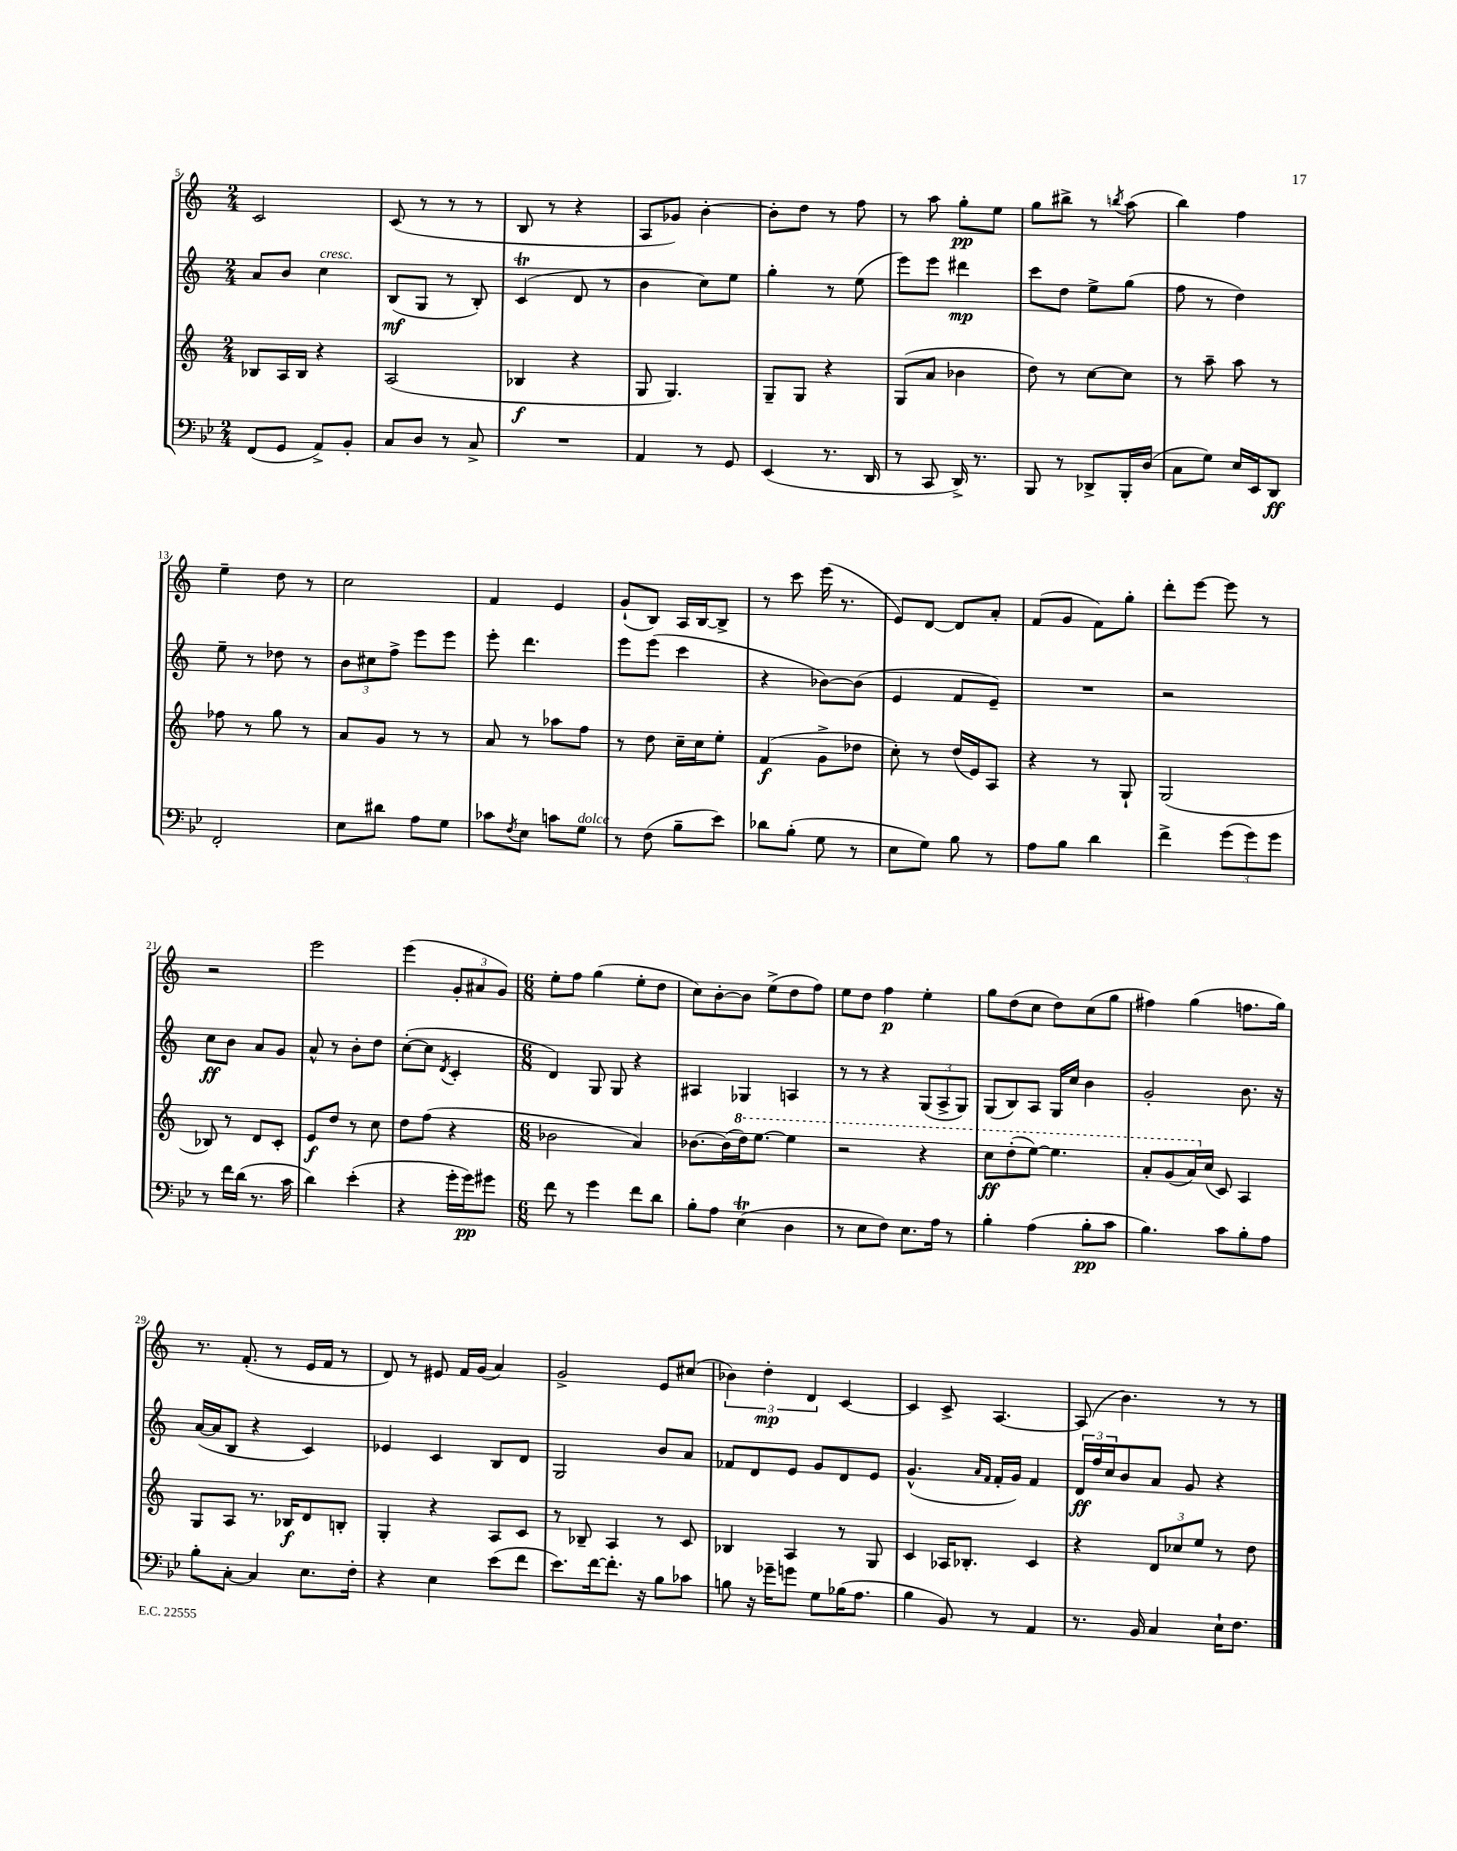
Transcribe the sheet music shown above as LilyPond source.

<<
\new StaffGroup <<
\new Staff = "s0" {
    \clef treble \key c \major \numericTimeSignature \time 2/4
    c'2 |
    c'8( r8 r8 r8 |
    b8 r8 r4 |
    a8 ges'8) b'4~-. |
    b'8-. d''8 r8 f''8 |
    r8 a''8 g''8-.\pp e''8 |
    g''8 bis''8-> r8 \acciaccatura { b''8 } a''8( |
    b''4) f''4 |
    e''4-- d''8 r8 |
    c''2 |
    f'4 e'4 |
    g'8-!( b8) a16 b16~ b8-> |
    r8 c'''8 e'''16( r8. |
    e'8) d'8~ d'8 a'8-. |
    f'8( g'8 f'8) g''8-. |
    d'''8-. e'''8~ e'''8 r8 |
    r2 |
    e'''2 |
    e'''4( \tuplet 3/2 { g'8-. ais'8 g'8) } |
    \numericTimeSignature \time 6/8 e''8-. f''8 g''4( e''8-. d''8 |
    c''8) b'8~-. b'8 e''8->( d''8 f''8) |
    e''8 d''8 f''4\p e''4-. |
    g''8 d''8( c''8 d''8) c''8( g''8 |
    fis''4) g''4( f''8. g''16) |
    r8. f'8.-.( r8 e'16 f'16 r8 |
    d'8) r8 eis'8 f'16 g'16( a'4) |
    g'2-> e'8 cis''8( |
    \tuplet 3/2 { bes'4) d''4-.\mp d'4 } c'4~ |
    c'4 c'8-> a4.~ |
    a8( b'4.) r8 r8 \bar "|." |
}
\new Staff = "s1" {
    \clef treble \key c \major \numericTimeSignature \time 2/4
    a'8 b'8 c''4^\markup { \italic "cresc." } |
    b8\mf( g8 r8 b8-.) |
    c'4\trill( d'8 r8 |
    b'4 c''8) e''8 |
    g''4-. r8 e''8( |
    e'''8) e'''8 dis'''4\mp |
    c'''8 d''8 e''8-> g''8( |
    f''8 r8 d''4) |
    e''8-- r8 des''8 r8 |
    \tuplet 3/2 { b'8 cis''8 f''8-> } e'''8 e'''8 |
    e'''8-. d'''4. |
    e'''8 e'''8( c'''4 |
    r4 bes'8~) bes'8( |
    e'4 f'8 e'8--) |
    R2 |
    r2 |
    c''8\ff b'8 a'8 g'8 |
    a'8-^ r8 b'8-. d''8 |
    c''8~-.( c''8 \acciaccatura { d'8 } c'4-. |
    \numericTimeSignature \time 6/8 d'4) g8 g8 r4 |
    ais4 ges4 a4 |
    r8 r8 r4 \tuplet 3/2 { g8( a8-> g8) } |
    g8( b8) a8 g16 c''16 b'4 |
    g'2-. b'8. r16 |
    a'16~( a'16 b8 r4 c'4) |
    ees'4 c'4 b8 d'8 |
    g2 b'8 a'8 |
    fes'8 d'8 e'8 g'8 d'8 e'8 |
    g'4.-^( \grace { a'16 f'16 } f'16-. g'16) f'4 |
    \tuplet 3/2 { d'16\ff f''16 c''16 } b'8 a'8 g'8 r4 \bar "|." |
}
\new Staff = "s2" {
    \clef treble \key c \major \numericTimeSignature \time 2/4
    bes8 a16 bes16 r4 |
    a2( |
    bes4\f r4 |
    g8 g4.) |
    g8-- g8 r4 |
    g8( a'8 bes'4 |
    d''8) r8 c''8~ c''8 |
    r8 a''8-- a''8 r8 |
    fes''8 r8 g''8 r8 |
    a'8 g'8 r8 r8 |
    a'8 r8 aes''8 f''8 |
    r8 d''8 c''16-- c''16 e''8-. |
    f'4\f( g'8-> des''8 |
    c''8-.) r8 d''16( e'16) a8 |
    r4 r8 g8-! |
    g2( |
    bes8) r8 d'8 c'8-. |
    e'8\f d''8 r8 c''8 |
    d''8 f''8( r4 |
    \numericTimeSignature \time 6/8 bes'2 a'4) |
    bes'8.~ bes'16( \ottava #1 d'''16) e'''8.~ e'''4 |
    r2 r4 |
    c'''8\ff d'''8-.( e'''8~) e'''4. |
    a''8-. g''8( a''16) \ottava #0 c''16( c'8) a4 |
    g8 a8 r8. bes16\f d'8 b8-. |
    g4-. r4 a8 c'8 |
    r8 bes8-- a4 r8 c'8 |
    bes4 a4 r8 g8 |
    c'4 aes16 bes8.-. c'4 |
    r4 \tuplet 3/2 { d'8 ces''8 e''8 } r8 d''8 \bar "|." |
}
\new Staff = "s3" {
    \clef bass \key bes \major \numericTimeSignature \time 2/4
    f,8( g,8 a,8->) bes,8-. |
    c8 d8 r8 c8-> |
    R2 |
    a,4 r8 g,8 |
    ees,4( r8. d,16 |
    r8 c,8 d,16->) r8. |
    bes,,8 r8 des,8-> bes,,16-. d16( |
    c8 g8) ees16 ees,16 d,8\ff |
    f,2-. |
    ees8 dis'8 a8 g8 |
    ces'8 \acciaccatura { f8 } ees8 c'8 g8^\markup { \italic "dolce" } |
    r8 f8( bes8-- ees'8) |
    des'8 bes8-.( g8 r8 |
    ees8 g8) bes8 r8 |
    a8 bes8 d'4 |
    f'4-> \tuplet 3/2 { g'8( g'8) g'8 } |
    r8 f'16 d'16( r8. c'16 |
    d'4) ees'4-.( |
    r4 g'16-. g'16\pp) gis'8 |
    \numericTimeSignature \time 6/8 f'8 r8 g'4 f'8 d'8 |
    bes8-. a8 ees4\trill( d4 |
    r8 ees8 f8) ees8. a16 r8 |
    bes4-. a4( bes8-.\pp c'8 |
    bes4.) c'8 bes8-. a8 |
    bes8-. c8~-. c4 ees8. f16-. |
    r4 ees4 ees'8( f'8 |
    ees'8.) f'16~ f'8.-. r16 bes8 ces'8 |
    b8 r16 ges'16-- g'8 g8 bes16( a8. |
    bes4 bes,8) r8 a,4 |
    r8. bes,16 c4 ees16-! f8. \bar "|." |
}
>>
>>
\layout { \context { \Score currentBarNumber = #5 } }
